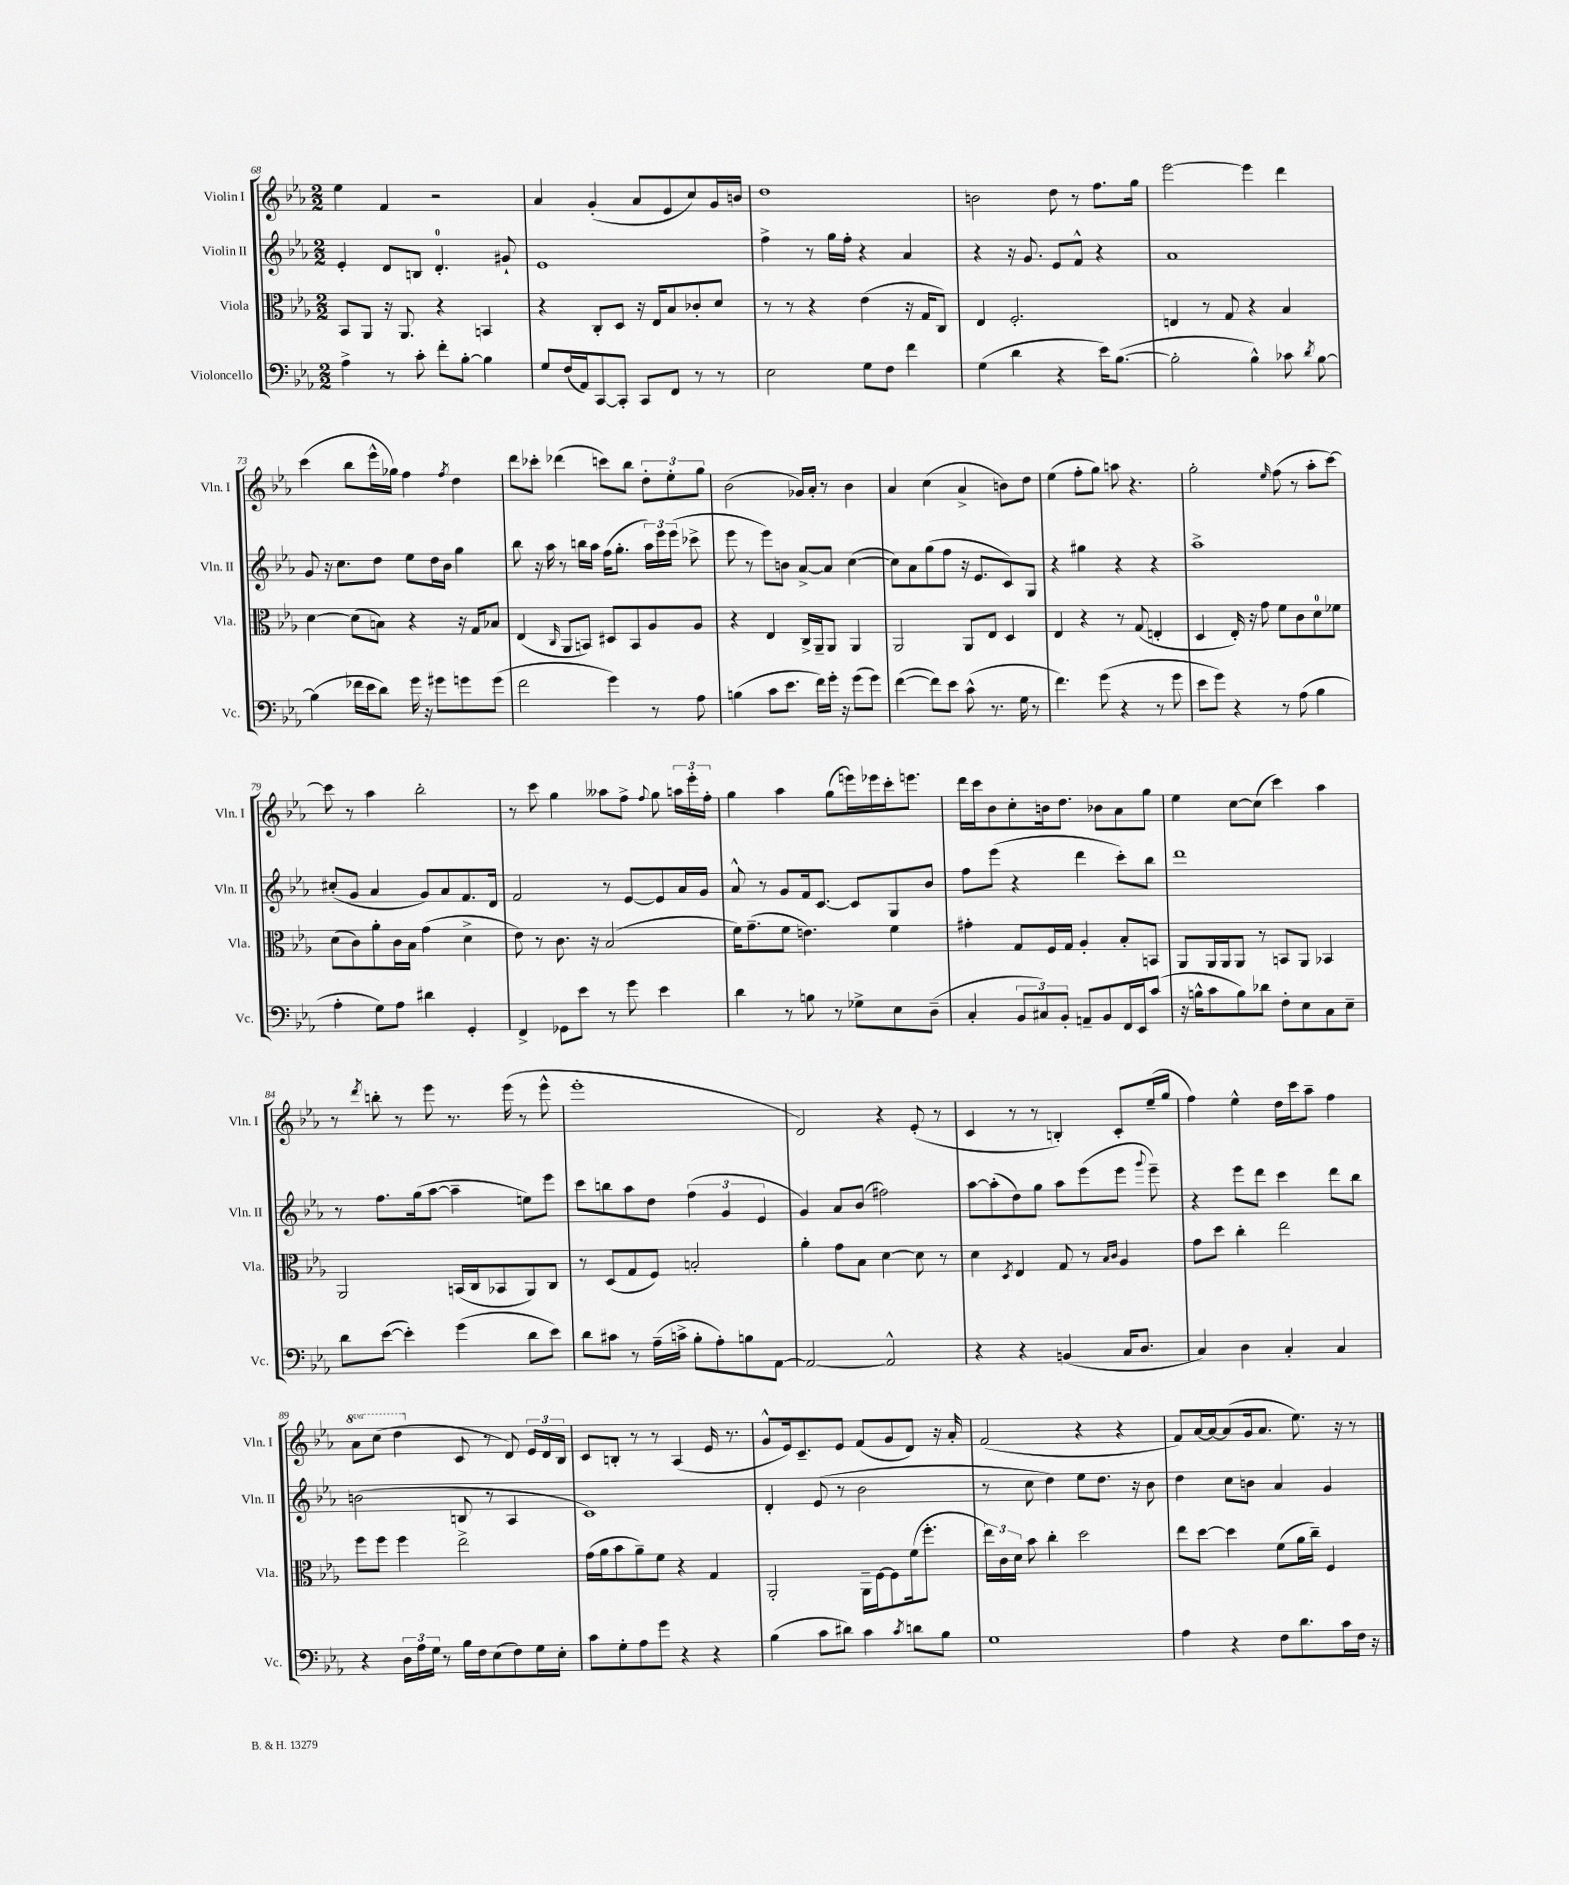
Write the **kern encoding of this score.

**kern	**kern	**kern	**kern
*part4	*part3	*part2	*part1
*staff4	*staff3	*staff2	*staff1
*I"Violoncello	*I"Viola	*I"Violin II	*I"Violin I
*I'Vc.	*I'Vla.	*I'Vln. II	*I'Vln. I
*clefF4	*clefC3	*clefG2	*clefG2
*k[b-e-a-]	*k[b-e-a-]	*k[b-e-a-]	*k[b-e-a-]
*M2/2	*M2/2	*M2/2	*M2/2
=68	=68	=68	=68
4A-^\	8BB-/L	4e-'/	4ee-\
.	8AA-/J	.	.
8r	16r	8d/L	4f/
.	8.AA-/	.	.
8c'\	.	8Bn/J	.
8f'\L	4r	4.d'/	2r
[8B-'\J	.	.	.
4B-\]	4BBn/	.	.
.	.	8g#X`/	.
=69	=69	=69	=69
8G/L	4r	1e-	4a-/
(16F/L	.	.	.
16AA-/J)	.	.	.
[8CC/	8C'/L	.	(4g'/
8CC'/J]	8D/J	.	.
8CC/L	16r	.	8a-/L
.	16E-/KL	.	.
8FF/J	8B-/	.	8e-/
8r	8c-X'/	.	8cc/)
8r	8d/J	.	16g/L
.	.	.	16bn/JJ
=70	=70	=70	=70
2E-\	8r	4ff^\	1dd
.	8r	.	.
.	4r	8r	.
.	.	16gg\LL	.
.	.	16ff'\JJ	.
8G\L	(4e-\	4r	.
8F\J	.	.	.
4f\	16r	4a-/	.
.	16G/KL	.	.
.	8C/J)	.	.
=71	=71	=71	=71
(4G\	4E-/	4r	2bn\
4d\	2.F'/	16r	.
.	.	8.g/	.
4r	.	8e-/L	8dd\
.	.	8f^^/J	8r
16e-\KL)	.	4r	8.ff\L
([8.B-\J	.	.	.
.	.	.	16gg\Jk
=72	=72	=72	=72
2B-'\]	4En/	1a-	[2eee-\
.	8r	.	.
.	8G/	.	.
4B-^^\)	4r	.	4eee-\]
8c-X\	4B-/	.	4ddd\
8qd/	.	.	.
[8B-\	.	.	.
!!LO:LB:g=z
=73	=73	=73	=73
(4B-\]	[4d\	8g/	(4ccc\
.	.	16r	.
.	.	8.cc\L	.
16f-X\LL	(8d\L]	.	8bb-\L
16e-\J	.	.	.
8d\J)	8Bn\J)	8dd\J	16eee-^^\L
.	.	.	16gg-X\JJ)
16g\	4r	8ee-\L	4ff\
16r	.	.	.
8g#X\L	.	16dd\L	.
.	.	16b-\JJ	.
.	.	.	8qff/
8gn\	16r	4gg\	4dd\
.	16G/KL	.	.
(8g\J	8B-X/J	.	.
=74	=74	=74	=74
2f\	(4E-/	8bb-\	8ddd\L
.	.	16r	8ccc-X'\J
.	.	16aa-\	.
.	16qqC/	.	.
.	8AA-/L	8r	(4ddd-X\
.	8BBn/J)	16bbn\LL	.
.	.	16aa-\JJ	.
4g\)	8D#X/L	(16ff\KL	8cccn\L)
.	.	8.gg'\J	.
.	8BB/	.	8bb-\J
8r	8A-/	24aa-\LL)	12dd'\L
.	.	24eee-\	.
.	.	(24eee-\JJ	12ee-'\
8A-\	8A-/J	8ccc-X^\	.
.	.	.	12gg\J
=75	=75	=75	=75
(4Bn\	4r	8eee-\	(2b-\
.	.	8r	.
8c\L	4E-/	8eee-\L)	.
8.e-\J	.	8bn\J	.
.	16C^/LL	[8a-^/L	16g-X/LL)
16f\LL)	16AA-~/J	.	16a-'/JJ
16g'\JJ	8AA-/J	8a-/J]	8r
16r	.	.	.
(8g\L	4AA-/	([4cc\	4b-\
8g\J)	.	.	.
=76	=76	=76	=76
([4f\	2AA-/	8cc\L])	4a-/
.	.	8a-\	.
8f\L])	.	(8gg\	(4cc\
8e-\J	.	8ff\J	.
(8c^^\	8AA-/L	16r	4a-^/
.	.	8.e-/L	.
8.r	8E-/J	.	.
.	4D/	8c/)	8bn\L)
16G\	.	.	.
8r	.	8G/J	8dd\J
=77	=77	=77	=77
4.f\)	4E-/	4r	(4ee-\
.	4r	4gg#X\	8ff'\L
(8g\	.	.	8gg\J)
4r	8r	4r	8aan\
.	(8G/	.	4.r
8r	4En'/	4r	.
8g\	.	.	.
=78	=78	=78	=78
8e-\L	4D/	1aa-^	2gg'\
8g\J)	.	.	.
4r	16E-'/)	.	.
.	16r	.	.
.	8g\	.	.
.	.	.	16qqee-/
8r	8f\L	.	(8ff\
(8A-\	8c\	.	8r
4B-\	8d\	.	8aa-'\L
.	8f-X\J	.	[8ccc\J)
!!LO:LB:g=z
=79	=79	=79	=79
4A-'\	(8d\L	(8cc#X'/L	8ccc\]
.	8c\)	8g/J	8r
8G\L)	8a-'\	4a-/	4aa-\
8A-\J	16c\L	.	.
.	16B-\JJ	.	.
4d#X\	(4g\	8g/L)	2bb-'\
.	.	8a-/	.
4GG'/	4d^\	8.f/	.
.	.	16d/Jk	.
=80	=80	=80	=80
4FF^/	8e-\)	2f/	8r
.	8r	.	8ccc\
8GG-X\L	8.c\	.	4gg\
8e-\J	.	.	.
.	16r	.	.
8r	(2B-/	8r	8aa--X\L
8g\	.	[8e-/L	8ff^\J
.	.	.	8qqff/
4e-\	.	8e-/]	8gg\
.	.	16a-/L	24aan\LL
.	.	.	24eee-'\
.	.	16g/JJ	.
.	.	.	24ff'\JJ
=81	=81	=81	=81
4d\	16f\KL)	8a-^^/	4gg\
.	(8.g~\	.	.
.	.	8r	.
8r	8f\J	8g/L	4aa-\
8Bn\	4.en\)	16f/k	.
.	.	[8.c/J	.
8r	.	.	(8gg\L
8G-X^\L	.	8c/L]	16eeen\L)
.	.	.	16eee-X\
8E-\	4f\	8G/	16ccc'\J
.	.	.	8.eeen\J
(8D~\J	.	8b-/J	.
=82	=82	=82	=82
4C'/	4g#X'\	8ff\L	16ddd\LL
.	.	.	16ccc\J
.	.	(8eee-\J	8b-\
12BB-/L	8G/L	4r	8cc'\
12C#X/)	.	.	.
.	16F/L	.	16bn\k
12BB-'/J	.	.	.
.	16G/JJ	.	8.dd\J
8AAn~/L	4A-'/	4ddd\	.
8BB-/	.	.	8b-X\L
16FF/L	8B-'/L	8ccc'\L)	8a-\
16EE-/J	.	.	.
(8c/J	8BBn/J	8bb-\J	8gg\J
=83	=83	=83	=83
16r	8AA-/L	1ddd	4ee-\
16Bn^^\KL	.	.	.
8c\	16AA-/L	.	.
.	16AA-/J	.	.
8B\)	8AA-/J	.	[8cc\L
8d-X\J	8r	.	(8cc\J]
8F'\L	8BBn/L	.	4ccc\)
8E-\	8AA-/J	.	.
8C\	4BB-X/	.	4aa-\
8E-~\J	.	.	.
!!LO:LB:g=z
=84	=84	=84	=84
8d\L	2AA-/	8r	8r
.	.	.	8qddd/
([8e-\J	.	8.ff\L	8bbn'\
4e-'\])	.	.	8r
.	.	(16gg\k	.
.	.	[8aa-\J	8eee-\
(4g\	(16BBn/LL	4aa-~\]	8.r
.	16C/J	.	.
.	8BB-X/	.	.
.	.	.	(16eee-\
8d\L	8AA-/)	8een\L)	8r
8e-\J)	8C/J	8eee-\J	8eee-^^\
=85	=85	=85	=85
8d\L	8r	8ccc\L	1eee-'
8c#X\J	(8D/L	8bbn\	.
8r	8G/	8aa-\	.
(16A-~\LL	8F/J)	8dd\J	.
16cn^\JJ	.	.	.
8B-'\L	2Bn'/	(6ff\	.
8A-'\)	.	.	.
.	.	6g/	.
8Bn\	.	.	.
.	.	6e-/	.
[8AA-\J	.	.	.
=86	=86	=86	=86
2AA-/_	4a-'\	4g/)	2d/)
.	8g\L	8a-/L	.
.	8B-\J	(8b-/J	.
2AA-^^/]	[4d\	2ff#X\)	4r
.	8d\]	.	(8e-'/
.	8r	.	8r
=87	=87	=87	=87
4r	4d\	[8aa-\L	4c/
.	.	(8aa-'\]	.
.	8qD/	.	.
4r	4E-/	8dd\)	8r
.	.	8gg\J	8r
(4BBn/	8G/	8aa-\L	4Bn'/)
.	8r	(8eee-\	.
.	16qqB-/LL	.	.
.	16qqc/JJ	.	.
16C/KL	4A-/	8eee-\J	8c'/L
8.D/J	.	.	.
.	.	8qqggg/	.
.	.	8eee-~\)	(16ee-~/L
.	.	.	16gg/JJ
=88	=88	=88	=88
4C/)	8g\L	4r	4ff\)
.	8dd\J	.	.
4D\	4cc'\	8eee-\L	4ee-^^\
.	.	8ddd\J	.
4C'/	2ee-\	4ccc\	16dd\LL
.	.	.	16ccc\J
.	.	.	8aa-~\J
4C/	.	8ddd\L	4ff\
.	.	8bb-\J	.
!!LO:LB:g=z
=89	=89	=89	=89
*	*	*	*8va
4r	8ff\L	(2bn\	8aa-\L
.	8ff\J	.	(8ccc\J
24D\LL	4ff\	.	4ddd\
24A-\	.	.	.
24G\JJ	.	.	.
8r	.	.	.
*	*	*	*X8va
16B-\LL	2ee-^\	8Bn/	8c/
16F\J	.	.	.
(8E-\	.	8r	8r
8F\)	.	4A-/	8d/)
16G\L	.	.	24e-/LL
.	.	.	24d/
16E-'\JJ	.	.	.
.	.	.	24B-/JJ
=90	=90	=90	=90
8c\L	(16g\LL	1c)	8c/L
.	16a-\J	.	.
8G'\	8b-\	.	8Bn'/J
8A-\	8a-~\)	.	8r
8g\J	8f\J	.	8r
4r	4r	.	(4A-/
4r	4G/	.	16e-/
.	.	.	8.r
=91	=91	=91	=91
(4B-\	2AA-'/	4d'/	8g^^/L
.	.	.	16e-/k)
.	.	.	8.c~/
8c\L	.	(8e-/	.
8d#X\J)	.	8r	8e-/J
4c\	16AA-~\LL	2b-\	(8f/L
.	[16F\J	.	.
.	8F\]	.	8g/
8qc/	.	.	.
8dn\L	(16f\k	.	8d/J)
.	8.ff'\J	.	.
8B-\J	.	.	16r
.	.	.	16a-'/
=92	=92	=92	=92
1G	24ee-\LL)	8r	(2f/
.	24c\	.	.
.	24d\JJ	.	.
.	8b-\	8cc\	.
.	4cc'\	4dd\)	.
.	2dd\	8ee-\L	4r
.	.	8.dd\J	.
.	.	.	4r
.	.	16r	.
.	.	8b-\	.
=93	=93	=93	=93
4A-\	8ee-\L	4dd\	8f/L)
.	[8dd\J	.	[16a-/L
.	.	.	16a-/J_
4r	4dd\]	8cc\L	(8a-/]
.	.	8bn\J	16g/k
.	.	.	8.a-/J
8F\L	(8f\L	4a-/	.
8.d\	16a-\L	.	8.ee-\)
.	16cc~\JJ)	.	.
.	4F/	4g/	.
16c\L	.	.	16r
16F\JJ	.	.	8r
16r	.	.	.
==	==	==	==
*-	*-	*-	*-
